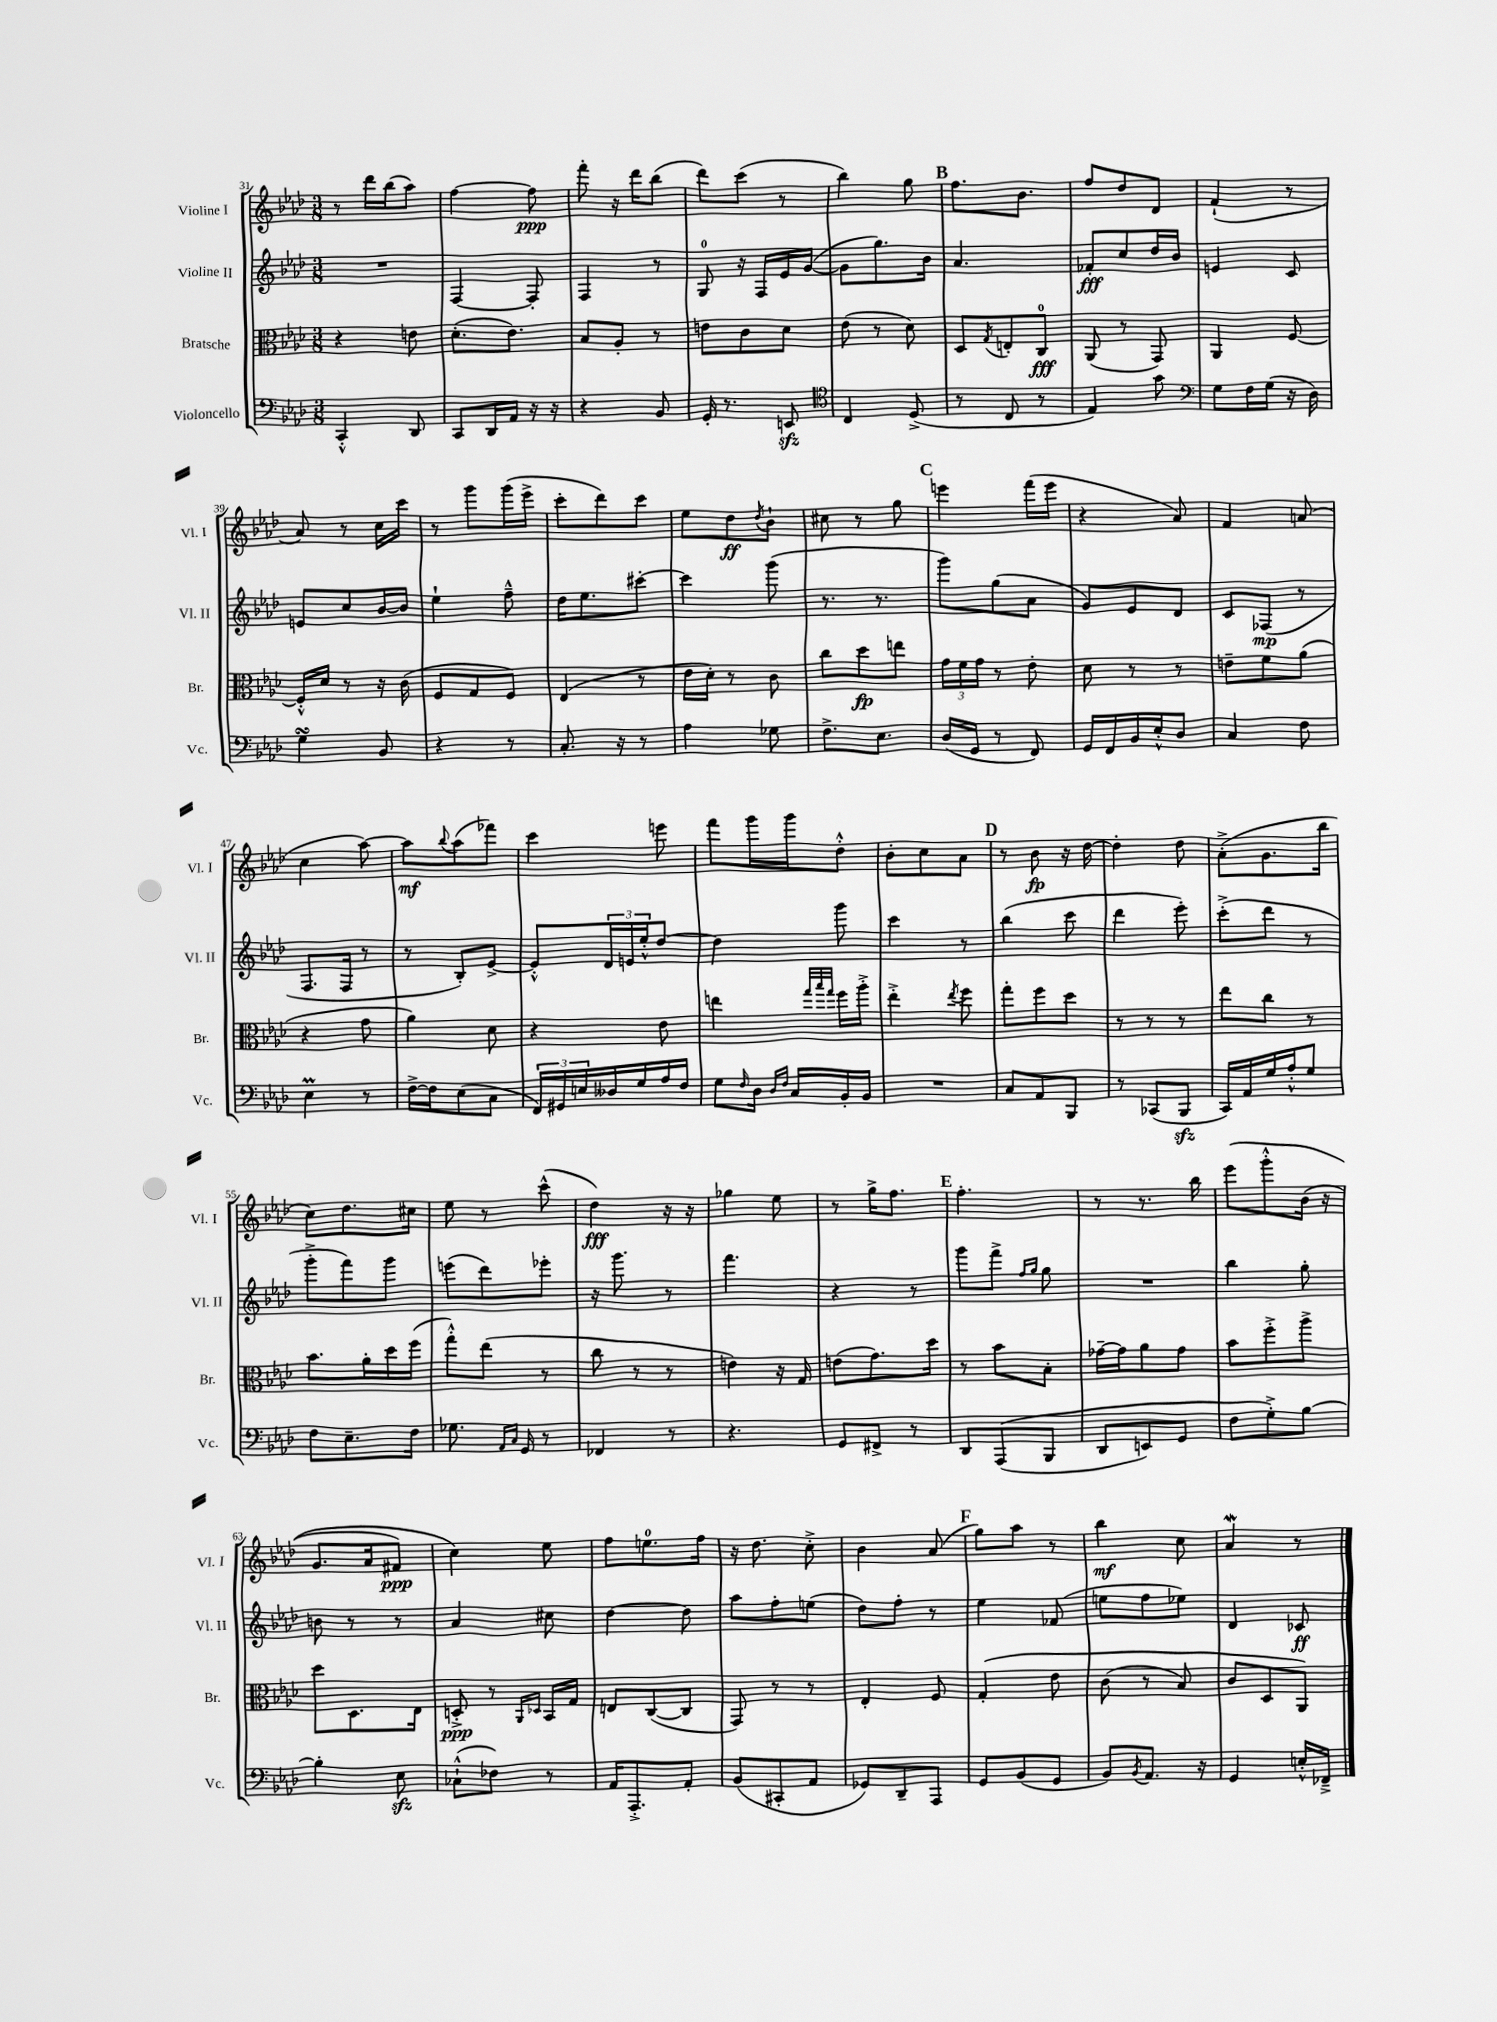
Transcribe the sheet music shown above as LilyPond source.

<<
\new StaffGroup <<
\new Staff = "s0" \with { instrumentName = "Violine I" shortInstrumentName = "Vl. I" } {
    \clef treble \key aes \major \numericTimeSignature \time 3/8
    r8 des'''16 bes''16( aes''8) |
    f''4~ f''8\ppp |
    f'''8-. r16 des'''16 bes''8( |
    des'''8) c'''8( r8 |
    bes''4) g''8 |
    \mark \markup { \bold "B" } f''8. bes'8. |
    f''8 des''8 des'8 |
    f'4-!( r8 |
    aes'8) r8 c''16 c'''16 |
    r8 g'''8 g'''16( ees'''16-> |
    c'''8-. des'''8) c'''8 |
    ees''8 des''8\ff \acciaccatura { des''8 } bes'8-! |
    cis''8 r8 g''8 |
    \mark \markup { \bold "C" } e'''4 f'''16( e'''16 |
    r4 aes'8) |
    f'4 a'8( |
    c''4 aes''8~) |
    aes''8\mf \appoggiatura { bes''8 } aes''8( fes'''8) |
    c'''4 e'''8 |
    f'''8 g'''16 g'''16 des''8-.-^ |
    bes'8-. c''8 aes'8 |
    \mark \markup { \bold "D" } r8 bes'8\fp r16 des''16~ |
    des''4-. des''8 |
    aes'8-.->( g'8. bes''16 |
    c''8) des''8. cis''16 |
    ees''8 r8 c'''8-^( |
    des''4\fff) r16 r16 |
    ges''4 ees''8 |
    r8 g''16-> f''8. |
    \mark \markup { \bold "E" } f''4.-. |
    r8 r8. bes''16 |
    ees'''8\( g'''8-.-^ bes'16( r16 |
    g'8. aes'16 fis'8\ppp) |
    c''4\) ees''8 |
    f''8 e''8.-0 f''16 |
    r16 des''8. c''8-.-> |
    bes'4 aes'8( |
    \mark \markup { \bold "F" } g''8) aes''8 r8 |
    bes''4\mf c''8 |
    aes'4\mordent r8 \bar "|." |
}
\new Staff = "s1" \with { instrumentName = "Violine II" shortInstrumentName = "Vl. II" } {
    \clef treble \key aes \major \numericTimeSignature \time 3/8
    R4. |
    f4~ f8-. |
    f4 r8 |
    g8-0 r16 f16 ees'16 g'16~( |
    g'8 g''8.) bes'16 |
    \mark \markup { \bold "B" } aes'4. |
    fes'8-.\fff c''8 des''16 bes'16 |
    e'4 c'8 |
    e'8 c''8 bes'16~ bes'16 |
    ees''4-! f''8---^ |
    des''16 ees''8. cis'''8~-. |
    cis'''4 g'''8( |
    r8. r8. |
    \mark \markup { \bold "C" } g'''8) g''8( aes'8 |
    g'8) ees'8 des'8 |
    c'8 fes8\mp( r8 |
    f8. f16 r8 |
    r8 bes8-.) ees'8~-> |
    ees'8-.-^ \tuplet 3/2 { des'16 e'16 ees''16-.-^ } des''8~ |
    des''4 g'''8 |
    c'''4 r8 |
    \mark \markup { \bold "D" } bes''4( c'''8 |
    des'''4 ees'''8-.) |
    c'''8-.->( des'''8 r8 |
    g'''8-.-> f'''8) g'''8 |
    e'''8( des'''8) ees'''8-. |
    r16 g'''8. r8 |
    f'''4. |
    r4 r8 |
    \mark \markup { \bold "E" } g'''8 f'''8-> \grace { f''16 g''16 } g''8 |
    R4. |
    bes''4 g''8-. |
    b'8 r8 r8 |
    aes'4 cis''8 |
    des''4~ des''8 |
    aes''8 f''8-. e''8( |
    des''8) f''8-. r8 |
    \mark \markup { \bold "F" } ees''4 fes'8( |
    e''8 f''8 ees''8) |
    des'4 ces'8\ff \bar "|." |
}
\new Staff = "s2" \with { instrumentName = "Bratsche" shortInstrumentName = "Br." } {
    \clef alto \key aes \major \numericTimeSignature \time 3/8
    r4 e'8 |
    des'8.-.( ees'8.) |
    bes8 aes8-. r8 |
    e'8 c'8 des'8 |
    ees'8( r8 des'8) |
    \mark \markup { \bold "B" } des8 \acciaccatura { g8 } e8-. c8-0\fff |
    aes,8( r8 g,8) |
    aes,4 f8~ |
    f16-.-^ des'16 r8 r16 c'16( |
    f8 g8 f8) |
    ees4( r8 |
    ees'16 des'16-.) r8 c'8 |
    c''8 des''8\fp e''8 |
    \mark \markup { \bold "C" } \tuplet 3/2 { g'16 f'16 g'16 } r8 ees'8-. |
    des'8 r8 r8 |
    e'8-- f'8 aes'8( |
    r4 g'8 |
    aes'4) des'8 |
    r4 ees'8 |
    e''4 \grace { g''32 bes''32 g''32 } f''16 aes''16-.-> |
    ees''4-.-> \acciaccatura { ees''8 } f''8 |
    \mark \markup { \bold "D" } g''8-. f''8 des''8 |
    r8 r8 r8 |
    ees''8 c''8 r8 |
    bes'8. aes'16-. des''16 f''16( |
    g''8-.-^) ees''8( r8 |
    c''8 r8 r8 |
    e'4) r16 g16 |
    e'8( g'8.) des''16 |
    \mark \markup { \bold "E" } r8 bes'8 bes8-. |
    ges'16~-- ges'16 aes'8 ges'8 |
    bes'8 f''8-.-> aes''8-> |
    des''8 des8. ees16 |
    d8-.->\ppp r8 \grace { aes,16 des16 } bes,16 g16 |
    e8 c8~( c8 |
    g,8) r8 r8 |
    ees4-. f8 |
    \mark \markup { \bold "F" } g4-.\( ees'8 |
    c'8( r8 bes8) |
    c'8 des8 aes,8\) \bar "|." |
}
\new Staff = "s3" \with { instrumentName = "Violoncello" shortInstrumentName = "Vc." } {
    \clef bass \key aes \major \numericTimeSignature \time 3/8
    c,4-.-^ des,8 |
    c,8 des,16 aes,16 r16 r16 |
    r4 bes,8 |
    g,16-. r8. e,8\sfz |
    \clef tenor c4 des8->( |
    \mark \markup { \bold "B" } r8 c8 r8 |
    ees4) g'8 |
    \clef bass g8 f16 g16( r16 des16) |
    g4\turn bes,8 |
    r4 r8 |
    c8.-. r16 r8 |
    aes4 ges8 |
    f8.-> ees8. |
    \mark \markup { \bold "C" } des16( g,16 r8 f,8) |
    g,16 f,16 bes,16 ees16-.-^ des8 |
    c4 f8 |
    ees4\prall r8 |
    f16~-> f16 ees8( c8 |
    \tuplet 3/2 { f,16) gis,16 e16 } deses16 g16 aes16 f16 |
    g8 \grace { f16 } des16 \grace { des16 f16 } c16 bes,16-. bes,16 |
    R4. |
    \mark \markup { \bold "D" } c8 aes,8 bes,,8 |
    r8 ces,8( bes,,8\sfz |
    c,16) aes,16 g16 aes16-.-^ g8 |
    f8 ees8.-- f16 |
    ges8. \grace { aes,16 c16 } g,16 r8 |
    fes,4 r8 |
    r4. |
    g,8 fis,8-> r8 |
    \mark \markup { \bold "E" } des,8 aes,,8(\( bes,,8 |
    des,8 e,8) g,8 |
    f8 g8-.->\) bes8~ |
    bes4-. ees8\sfz |
    ces8-!-^( fes8) r8 |
    aes,16 aes,,8.-.-> aes,8-. |
    bes,8( cis,8-. aes,8 |
    ges,8) des,8-- aes,,8 |
    \mark \markup { \bold "F" } g,8 bes,8( g,8 |
    bes,8) \acciaccatura { bes,8 } aes,8. r16 |
    g,4 e16-.-^ fes,16---> \bar "|." |
}
>>
>>
\layout { \context { \Score currentBarNumber = #31 } }
